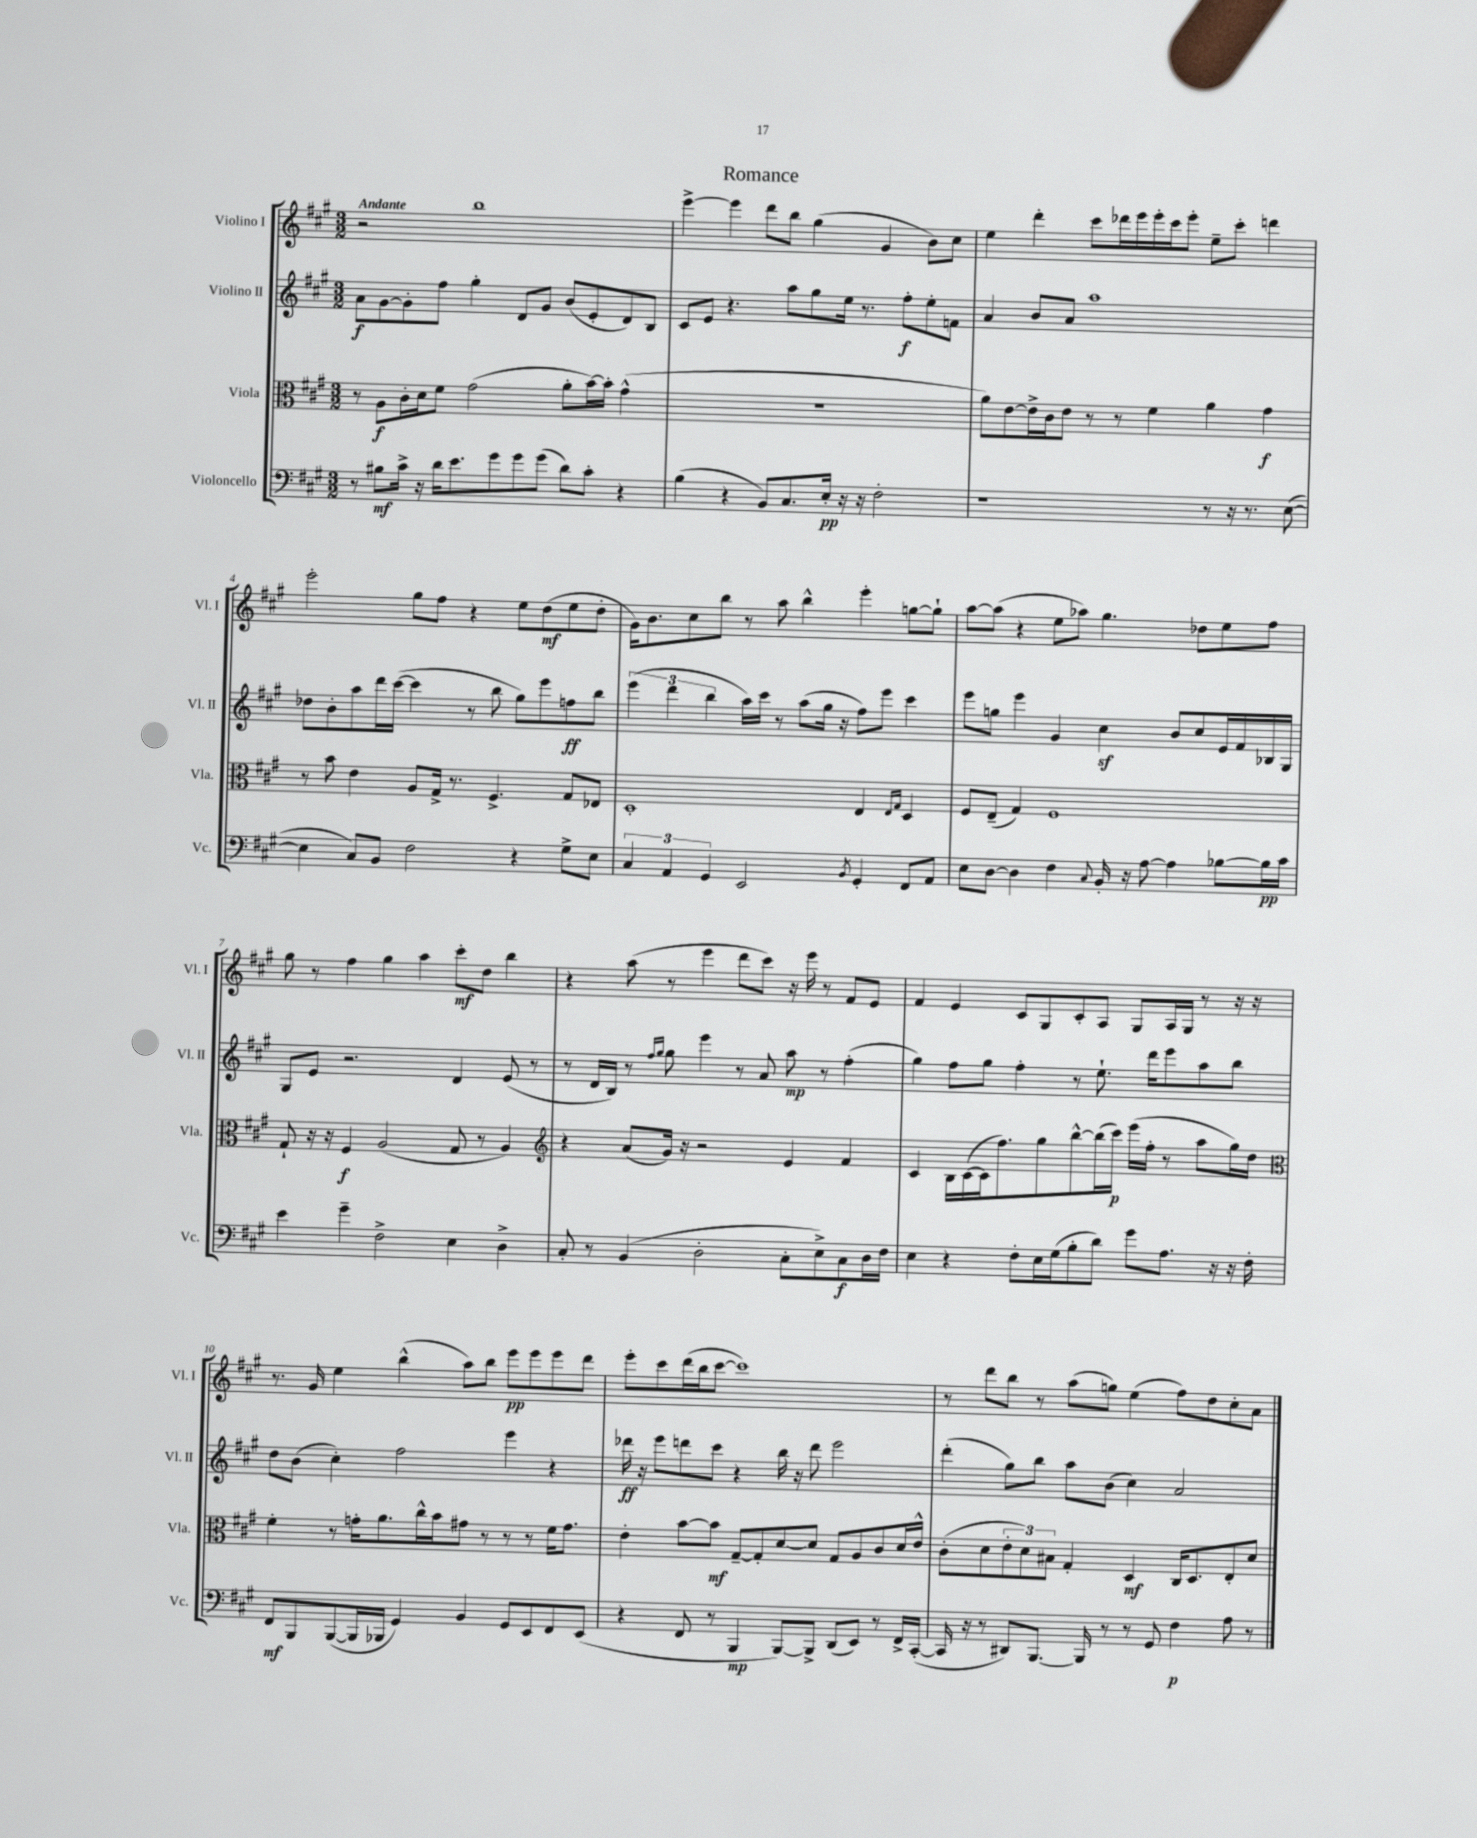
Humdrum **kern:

**kern	**dynam	**kern	**dynam	**kern	**dynam	**kern	**dynam
*part4	*part4	*part3	*part3	*part2	*part2	*part1	*part1
*staff4	*staff4	*staff3	*staff3	*staff2	*staff2	*staff1	*staff1
*I"Violoncello	*	*I"Viola	*	*I"Violino II	*	*I"Violino I	*
*I'Vc.	*	*I'Vla.	*	*I'Vl. II	*	*I'Vl. I	*
*clefF4	*	*clefC3	*	*clefG2	*	*clefG2	*
*k[f#c#g#]	*	*k[f#c#g#]	*	*k[f#c#g#]	*	*k[f#c#g#]	*
*M3/2	*	*M3/2	*	*M3/2	*	*M3/2	*
=1	=1	=1	=1	=1	=1	=1	=1
!	!	!	!	!	!	!LO:TX:a:B:t=Andante	!
8r	.	8r	.	8a\L	f	2r	.
8B#X\L	mf	8A\L	f	[8g#\	.	.	.
16c#^\Jk	.	16c#'\L	.	8g#'\]	.	.	.
16r	.	16d\J	.	.	.	.	.
16d\KL	.	8f#\J	.	8ff#\J	.	.	.
8.e\	.	.	.	.	.	.	.
.	.	(2g#\	.	4gg#'\	.	1bb	.
8g#\	.	.	.	.	.	.	.
8g#\	.	.	.	8d/L	.	.	.
(8g#\J	.	.	.	8g#/J	.	.	.
8d\L)	.	8a'\L	.	(8b/L	.	.	.
8c#'\J	.	[16b\L)	.	8e'/	.	.	.
.	.	16b'\JJ]	.	.	.	.	.
4r	.	(4g#^^\	.	8d/)	.	.	.
.	.	.	.	8B/J	.	.	.
=2	=2	=2	=2	=2	=2	=2	=2
(4B\	.	1.r	.	8c#/L	.	[4eee^\	.
.	.	.	.	8e/J	.	.	.
4r	.	.	.	4.r	.	4eee\]	.
8BB/L)	.	.	.	.	.	8ddd\L	.
8.C#/	.	.	.	8aa\L	.	8bb\J	.
.	.	.	.	8gg#\	.	(4gg#\	.
16E'/Jk	pp	.	.	.	.	.	.
16r	.	.	.	16ee\Jk	.	.	.
16r	.	.	.	8.r	.	.	.
2F#'\	.	.	.	.	.	4g#/	.
.	.	.	.	8ff#'\L	f	.	.
.	.	.	.	8ee'\	.	8b\L)	.
.	.	.	.	8fn\J	.	8cc#\J	.
=3	=3	=3	=3	=3	=3	=3	=3
1r	.	8a\L)	.	4a/	.	4ee\	.
.	.	[8e\	.	.	.	.	.
.	.	16e^\L]	.	8b/L	.	4ddd'\	.
.	.	16c#\J	.	.	.	.	.
.	.	8e\J	.	8a/J	.	.	.
.	.	8r	.	1aa	.	8ccc#\L	.
.	.	8r	.	.	.	16ddd-X\L	.
.	.	.	.	.	.	16eee\	.
.	.	4f#\	.	.	.	16eee'\	.
.	.	.	.	.	.	16ccc#\J	.
.	.	.	.	.	.	8eee'\J	.
8r	.	4a\	.	.	.	8ee~\L	.
16r	.	.	.	.	.	8ccc#'\J	.
8.r	.	.	.	.	.	.	.
.	.	4g#\	f	.	.	4dddn\	.
([8E\	.	.	.	.	.	.	.
!!LO:LB:g=z
=4	=4	=4	=4	=4	=4	=4	=4
4E\]	.	8r	.	8dd-X\L	.	2eee'\	.
.	.	8b\	.	8b'\	.	.	.
8C#/L)	.	4e\	.	8aa\	.	.	.
8BB/J	.	.	.	16ddd\L	.	.	.
.	.	.	.	([16ccc#\JJ	.	.	.
2F#\	.	8A/L	.	4ccc#\]	.	8gg#\L	.
.	.	16G#^/Jk	.	.	.	8ff#\J	.
.	.	8.r	.	.	.	.	.
.	.	.	.	8r	.	4r	.
.	.	4.F#^/	.	8bb\	.	.	.
4r	.	.	.	8gg#\L)	.	8ee\L	.
.	.	.	.	8eee\	.	(8dd\	mf
8G#^\L	.	8G#/L	.	8ffn\	ff	8ee\	.
8E\J	.	8E-X/J	.	8bb\J	.	8dd'\J	.
=5	=5	=5	=5	=5	=5	=5	=5
6C#/	.	1D'	.	(6eee\	.	16g#\KL)	.
.	.	.	.	.	.	8.b\	.
6AA/	.	.	.	6ddd\	.	.	.
.	.	.	.	.	.	8cc#\	.
6GG#/	.	.	.	6bb\	.	.	.
.	.	.	.	.	.	8bb\J	.
2EE/	.	.	.	16aa\LL)	.	8r	.
.	.	.	.	16ccc#\JJ	.	.	.
.	.	.	.	8r	.	8aa\	.
.	.	.	.	(8aa\L	.	4bb^^\	.
.	.	.	.	16gg#\Jk	.	.	.
.	.	.	.	16r	.	.	.
8qBB/	.	.	.	.	.	.	.
4GG#'/	.	4E/	.	8ff#\L)	.	4eee'\	.
.	.	.	.	8eee\J	.	.	.
.	.	16qqE/LL	.	.	.	.	.
.	.	16qqG#/JJ	.	.	.	.	.
8FF#/L	.	4D/	.	4ccc#\	.	[8ggn\L	.
8AA/J	.	.	.	.	.	8gg`\J]	.
=6	=6	=6	=6	=6	=6	=6	=6
8E\L	.	8F#/L	.	8eee\L	.	[8aa\L	.
[8D\J	.	(8E~/J	.	8ggn\J	.	(8aa\J]	.
4D\]	.	4G#/)	.	4eee\	.	4r	.
4F#\	.	1F#	.	4g#/	.	8ee\L	.
.	.	.	.	.	.	8aa-X\J)	.
8qqC#/	.	.	.	.	.	.	.
16BB'/	.	.	.	4cc#z\	.	4.gg#\	.
16r	.	.	.	.	.	.	.
[8A\	.	.	.	.	.	.	.
4A\]	.	.	.	8b/L	.	.	.
.	.	.	.	8cc#/	.	8dd-X\L	.
[8B-X\L	.	.	.	16e/L	.	8ee\	.
.	.	.	.	16f#/	.	.	.
16B-\L]	pp	.	.	16B-X/	.	8ff#\J	.
16c#\JJ	.	.	.	16G#/JJ	.	.	.
!!LO:LB:g=z
=7	=7	=7	=7	=7	=7	=7	=7
4e\	.	8G#`/	.	8G#/L	.	8gg#\	.
.	.	16r	.	8e/J	.	8r	.
.	.	16r	.	.	.	.	.
4g#~\	.	4F#/	f	2.r	.	4ff#\	.
2F#^\	.	(2A/	.	.	.	4gg#\	.
.	.	.	.	.	.	4aa\	.
4E\	.	8G#/	.	4d/	.	8ccc#'\L	mf
.	.	8r	.	.	.	8dd\J	.
4D^\	.	4A/)	.	(8e/	.	4bb\	.
.	.	.	.	8r	.	.	.
=8	=8	=8	=8	=8	=8	=8	=8
*	*	*clefG2	*	*	*	*	*
8C#'/	.	4r	.	8r	.	4r	.
8r	.	.	.	16d/LL	.	.	.
.	.	.	.	16B/JJ)	.	.	.
(4BB/	.	(8a/L	.	8r	.	(8aa\	.
.	.	.	.	16qqff#/LL	.	.	.
.	.	.	.	16qqgg#/JJ	.	.	.
.	.	16g#/Jk)	.	8gg#\	.	8r	.
.	.	16r	.	.	.	.	.
2D'\	.	2r	.	4eee\	.	4eee\	.
.	.	.	.	8r	.	8ddd\L	.
.	.	.	.	8a/	.	8ccc#\J)	.
8C#'\L	.	4e/	.	8aa\	mp	16r	.
.	.	.	.	.	.	16eee\	.
8E^\)	.	.	.	8r	.	8r	.
8C#\	f	4f#/	.	(4ff#'\	.	8f#/L	.
16D\L	.	.	.	.	.	8e/J	.
16F#\JJ	.	.	.	.	.	.	.
=9	=9	=9	=9	=9	=9	=9	=9
4E\	.	4c#/	.	4gg#\)	.	4f#/	.
4r	.	16B\LL	.	8ff#\L	.	4e/	.
.	.	([16c#\	.	.	.	.	.
.	.	16c#\J]	.	8gg#\J	.	.	.
.	.	8.ff#\)	.	.	.	.	.
8F#'\L	.	.	.	4ff#'\	.	8c#/L	.
16E\L	.	8gg#\	.	.	.	8G#/	.
(16G#\J	.	.	.	.	.	.	.
8B'\	.	[8bb^^\	.	8r	.	8c#'/	.
8d\J)	.	(16bb\L]	.	8.ee`\	.	8A/J	.
.	.	16ccc#\JJ)	p	.	.	.	.
8g#\L	.	(16eee\LL	.	.	.	8G#/L	.
.	.	16ff#'\JJ	.	16ddd\KL	.	.	.
8.A\J	.	8r	.	8eee\	.	16A/L	.
.	.	.	.	.	.	16G#/JJ	.
.	.	8aa\L	.	8aa\	.	8r	.
16r	.	.	.	.	.	.	.
16r	.	16gg#\L)	.	8bb\J	.	16r	.
16F#'\	.	16dd\JJ	.	.	.	16r	.
!!LO:LB:g=z
=10	=10	=10	=10	=10	=10	=10	=10
*	*	*clefC3	*	*	*	*	*
8FF#/L	mf	4f#'\	.	8dd\L	.	8.r	.
8BBB/	.	.	.	(8b\J	.	.	.
.	.	.	.	.	.	16g#/	.
([8BBB/	.	8r	.	4cc#'\)	.	4ee\	.
16BBB/L]	.	16gn'\KL	.	.	.	.	.
16BBB-X/JJ	.	8.a\	.	.	.	.	.
4GG#/)	.	.	.	2ff#\	.	(4bb^^\	.
.	.	16cc#^^\L	.	.	.	.	.
.	.	16b\J	.	.	.	.	.
4BB/	.	8g#X\J	.	.	.	8aa\L)	.
.	.	8r	.	.	.	8bb\J	.
8GG#/L	.	8r	.	4eee\	.	8eee\L	pp
8EE/	.	8r	.	.	.	8eee\	.
8FF#/	.	16f#\KL	.	4r	.	8eee\	.
.	.	8.g#\J	.	.	.	.	.
(8EE/J	.	.	.	.	.	8ddd\J	.
=11	=11	=11	=11	=11	=11	=11	=11
4r	.	4e'\	.	16ddd-X\	ff	8eee'\L	.
.	.	.	.	16r	.	.	.
.	.	.	.	8eee\L	.	8ccc#\	.
8FF#/	.	[8b\L	.	8dddn\	.	(16ddd\L	.
.	.	.	.	.	.	16bb\J	.
8r	.	8b\J]	mf	8ccc#\J	.	[8ccc#\J	.
4BBB/	mp	[8G#~/L	.	4r	.	1ccc#])	.
.	.	8G#'/]	.	.	.	.	.
[8BBB/L)	.	[8d/	.	16bb\	.	.	.
.	.	.	.	16r	.	.	.
8BBB^/J]	.	8d/J]	.	8ddd\	.	.	.
(8DD/L	.	8G#/L	.	2eee\	.	.	.
8EE/J)	.	8A/	.	.	.	.	.
8r	.	8c#/	.	.	.	.	.
16FF#^/LL	.	16d/L	.	.	.	.	.
([16CC#'/JJ	.	16e^^/JJ	.	.	.	.	.
=12	=12	=12	=12	=12	=12	=12	=12
16CC#/]	.	(8c#'\L	.	(4ddd'\	.	8r	.
16r	.	.	.	.	.	.	.
8r	.	8d\	.	.	.	8ddd\L	.
8DD#X/L)	.	12e'\	.	8gg#\L)	.	8bb\J	.
.	.	12d\)	.	.	.	.	.
[8.BBB/J	.	.	.	8bb\J	.	8r	.
.	.	12B#X\J	.	.	.	.	.
.	.	4G#'/	.	8aa\L	.	(8aa\L	.
16BBB/]	.	.	.	.	.	.	.
8r	.	.	.	(8b\J	.	8ggn\J)	.
8r	.	4D/	mf	4cc#\)	.	(4ee\	.
8GG#/	.	.	.	.	.	.	.
4F#\	p	16C#/KL	.	2a/	.	8ff#\L)	.
.	.	8.D/	.	.	.	.	.
.	.	.	.	.	.	8dd\	.
8A\	.	8E'/	.	.	.	8cc#'\	.
8r	.	8d/J	.	.	.	8a\J	.
==	==	==	==	==	==	==	==
*-	*-	*-	*-	*-	*-	*-	*-
